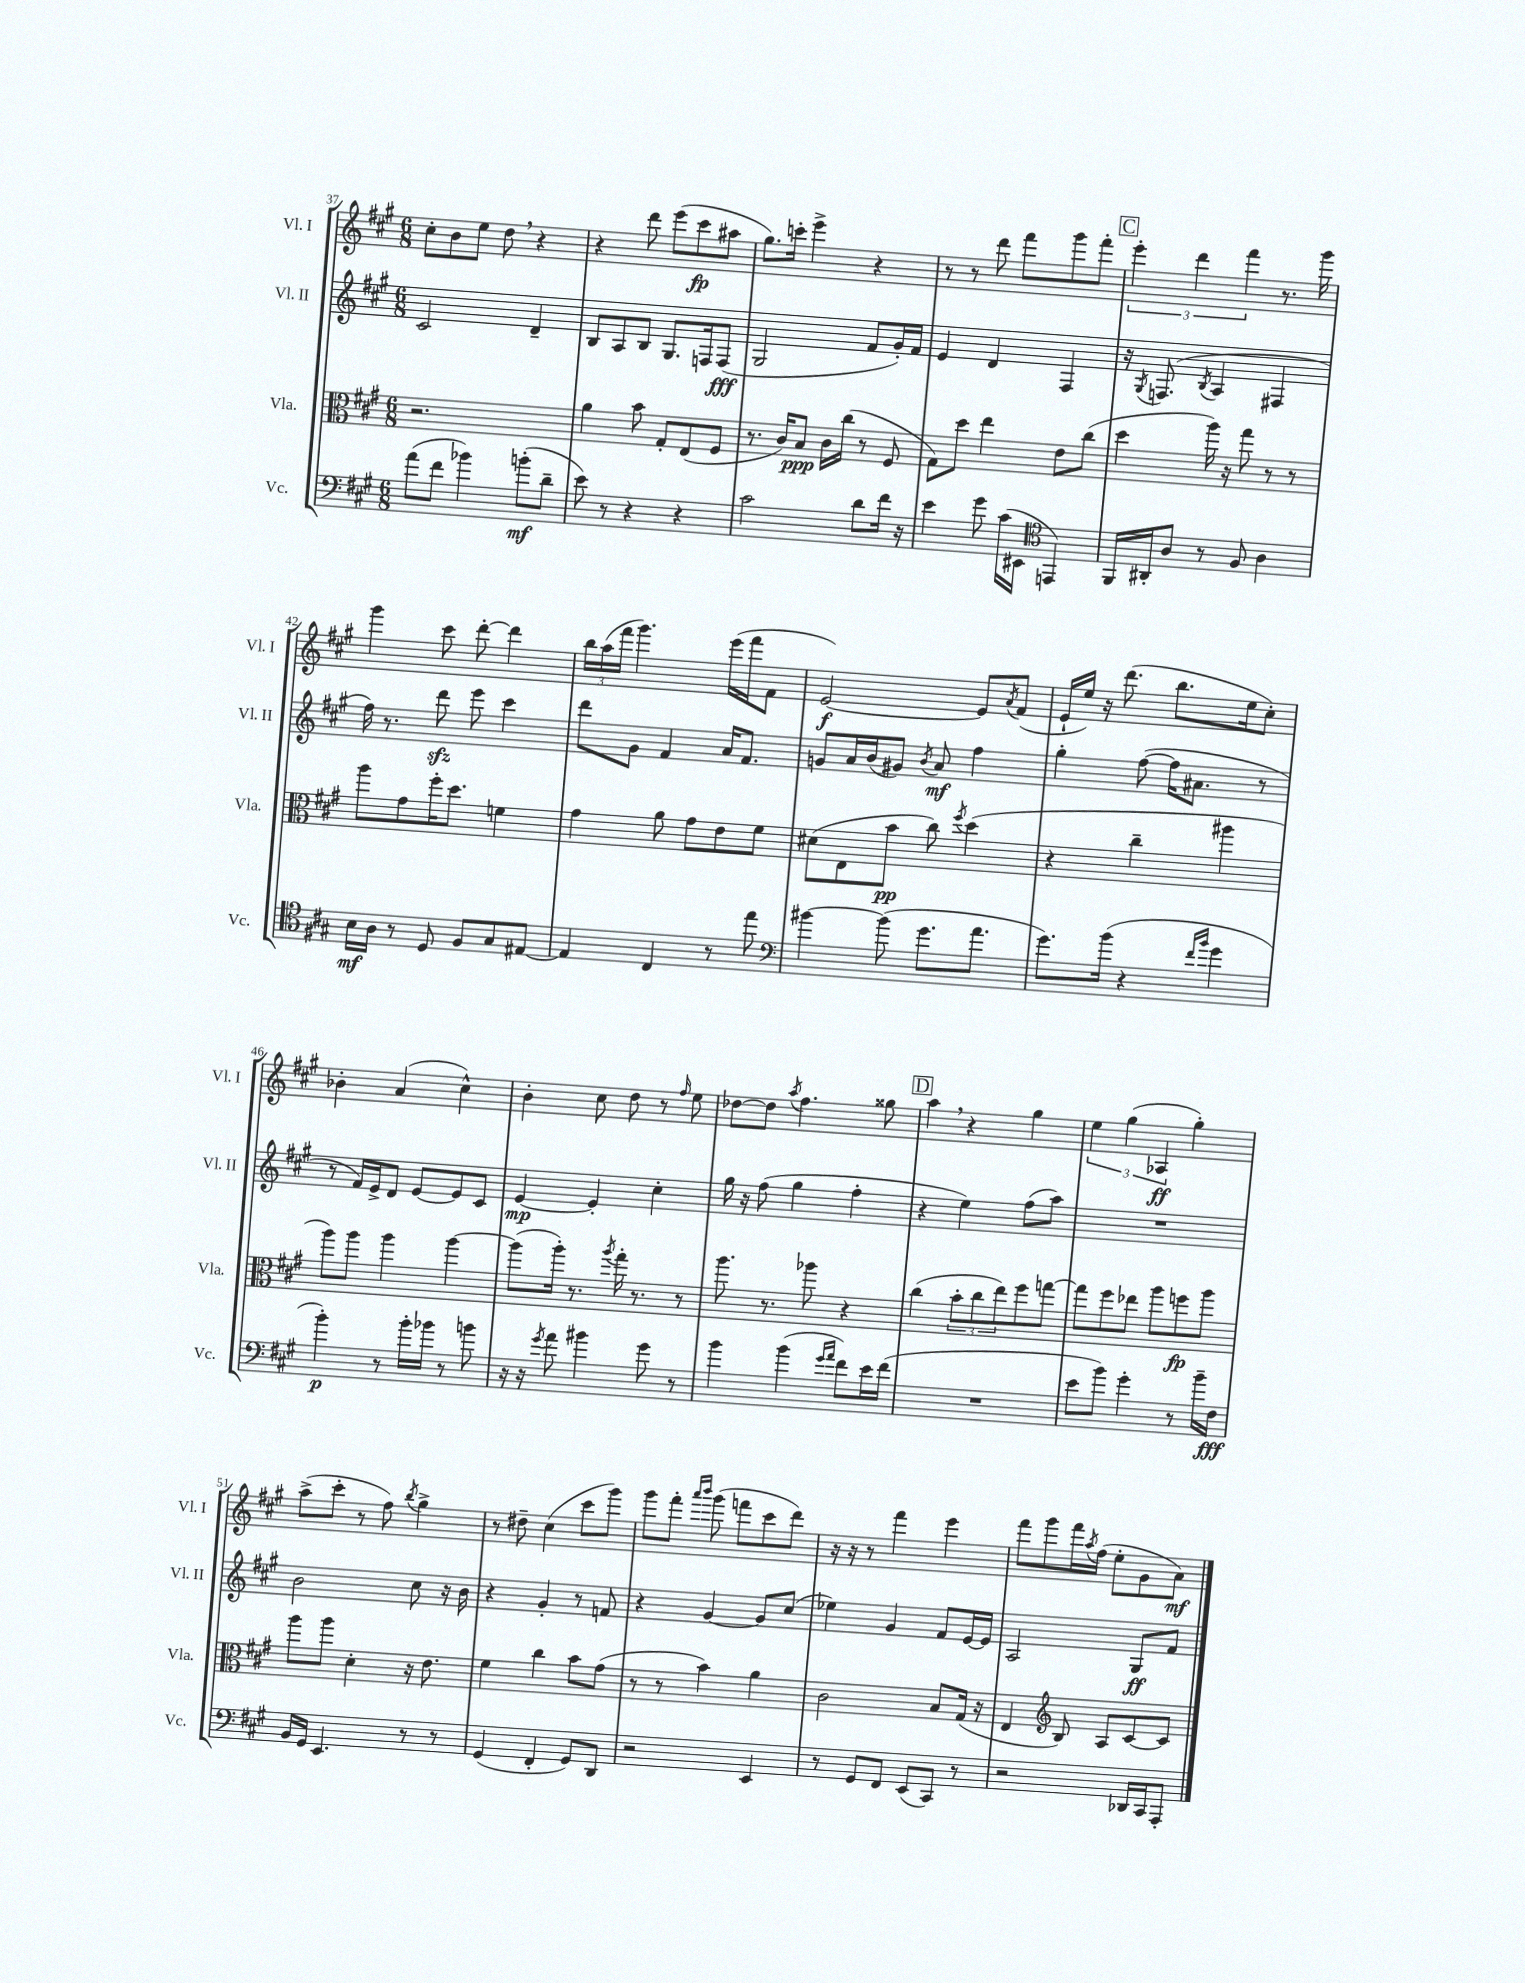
<<
\new StaffGroup <<
\new Staff = "s0" \with { instrumentName = "Vl. I" shortInstrumentName = "Vl. I" } {
    \clef treble \key a \major \numericTimeSignature \time 6/8
    cis''8-. b'8 e''8 d''8 \breathe r4 |
    r4 d'''8 e'''8( cis'''8\fp ais''8 |
    gis''8.) c'''16-. e'''4-> r4 |
    r8 r8 d'''8 fis'''8 gis'''8 fis'''8-. |
    \mark \markup { \box "C" } \tuplet 3/2 { e'''4-. d'''4 fis'''4 } r8. gis'''16 |
    gis'''4 cis'''8 d'''8~-. d'''4 |
    \tuplet 3/2 { b''16 a''16( fis'''16 } gis'''4.) e'''16( fis'''16 fis'8 |
    e'2~\f) e'8 \acciaccatura { a'8 } fis'8( |
    e'16-! e''16) r16 d'''8.( b''8. e''16 cis''8-.) |
    bes'4-. a'4( cis''4-^) |
    b'4-. cis''8 d''8 r8 \grace { fis''16 } e''8 |
    des''8~ des''8 \acciaccatura { a''8 } fis''4. gisis''8 |
    \mark \markup { \box "D" } a''4 \breathe r4 gis''4 |
    \tuplet 3/2 { e''4 gis''4( aes4\ff } gis''4-.) |
    a''8->( cis'''8-. r8 fis''8) \acciaccatura { b''8 } gis''4-> |
    r8 dis''8-- cis''4( cis'''8 gis'''8) |
    gis'''8 fis'''8-. \grace { a'''16 b'''16 } gis'''8( f'''8 cis'''8 d'''8) |
    r16 r16 r8 fis'''4 e'''4 |
    fis'''8 gis'''8 fis'''16 \acciaccatura { a''8 } fis''16( e''8-. gis'8 a'8\mf) \bar "|." |
}
\new Staff = "s1" \with { instrumentName = "Vl. II" shortInstrumentName = "Vl. II" } {
    \clef treble \key a \major \numericTimeSignature \time 6/8
    cis'2 d'4-- |
    b8 a8 b8 gis8. f16 f8\fff( |
    gis2 fis'8 gis'16-.) fis'16 |
    e'4 d'4 fis4 |
    \mark \markup { \box "C" } r16 \acciaccatura { gis8 } f8.( \acciaccatura { b8 } a4 fis4 |
    fis''16) r8. d'''8\sfz e'''8 cis'''4 |
    d'''8 gis'8 fis'4 a'16 fis'8. |
    g'8 a'16 b'16( gis'8) \acciaccatura { b'8 } a'8\mf fis''4 |
    gis''4-. fis''8~( fis''16 ais'8. r8 |
    r8 fis'16) e'16-> d'8 e'8~ e'8 cis'8 |
    e'4~\mp e'4-. cis''4-. |
    gis''16 r16 fis''8( gis''4 fis''4-. |
    \mark \markup { \box "D" } r4 e''4) fis''8( a''8) |
    R2. |
    b'2 cis''8 r16 b'16 |
    r4 gis'4-. r8 f'8 |
    r4 gis'4~ gis'8 cis''8( |
    ees''4) gis'4 fis'8 e'16~ e'16 |
    a2 gis8\ff fis'8 \bar "|." |
}
\new Staff = "s2" \with { instrumentName = "Vla." shortInstrumentName = "Vla." } {
    \clef alto \key a \major \numericTimeSignature \time 6/8
    r2. |
    a'4 b'8 gis8-. e8( fis8 |
    r8. cis'16) b8\ppp cis'16 cis''16( r8 fis8 |
    gis8) d''8 e''4 e'8 cis''8( |
    \mark \markup { \box "C" } d''4 a''16) r16 gis''8 r8 r8 |
    a''8 gis'8 fis''16-. d''8. f'4 |
    gis'4 a'8 gis'8 e'8 fis'8 |
    dis'8( e8 b'8\pp cis''8) \acciaccatura { fis''8 } d''4( |
    r4 cis''4-- ais''4 |
    a''8) a''8 a''4 a''4~ |
    a''8( a''16-.) r8. \acciaccatura { a''8 } gis''16-. r8. r8 |
    a''8. r8. aes''8 r4 |
    \mark \markup { \box "D" } cis''4( \tuplet 3/2 { b'8-. cis''8 e''8) } fis''8 g''8~ |
    g''8 fis''8 ees''8 a''8 f''8\fp a''8 |
    a''8 a''8 d'4-. r16 e'8. |
    fis'4 cis''4 b'8 gis'8( |
    r8 r8 b'4) a'4 |
    cis'2 b8 gis16( r16 |
    e4 \clef treble b8) a8 cis'8~ cis'8 \bar "|." |
}
\new Staff = "s3" \with { instrumentName = "Vc." shortInstrumentName = "Vc." } {
    \clef bass \key a \major \numericTimeSignature \time 6/8
    a'8( fis'8 bes'4) b'8-.\mf( d'8-- |
    e'8) r8 r4 r4 |
    cis'2 d'8 fis'16 r16 |
    e'4 gis'8 cis'16( eis,16 \clef tenor e,4) |
    \mark \markup { \box "C" } fis,16 ais,16-. a8 r8 fis8 a4 |
    b16\mf a16 r8 d8 fis8 gis8 eis8~ |
    eis4 cis4 r8 e''8 |
    \clef bass bis'4~ bis'8( gis'8. a'8. |
    gis'8.) b'16( r4 \grace { fis'16 b'16 } gis'4 |
    b'4-.\p) r8 b'16-. bes'16 r8 b'8 |
    r16 r16 \acciaccatura { gis'8 } a'8 bis'4 gis'8 r8 |
    b'4 b'4( \grace { gis'16 a'16 } fis'8) e'16 fis'16( |
    \mark \markup { \box "D" } R2. |
    e'8 b'8) gis'4-. r8 b'16-- fis16\fff |
    b,16 gis,16 e,4. r8 r8 |
    gis,4( fis,4-. gis,8) d,8 |
    r2 e,4 |
    r8 gis,8 fis,8 e,8( cis,8) r8 |
    r2 des,16 cis,16 a,,8-. \bar "|." |
}
>>
>>
\layout { \context { \Score currentBarNumber = #37 } }
